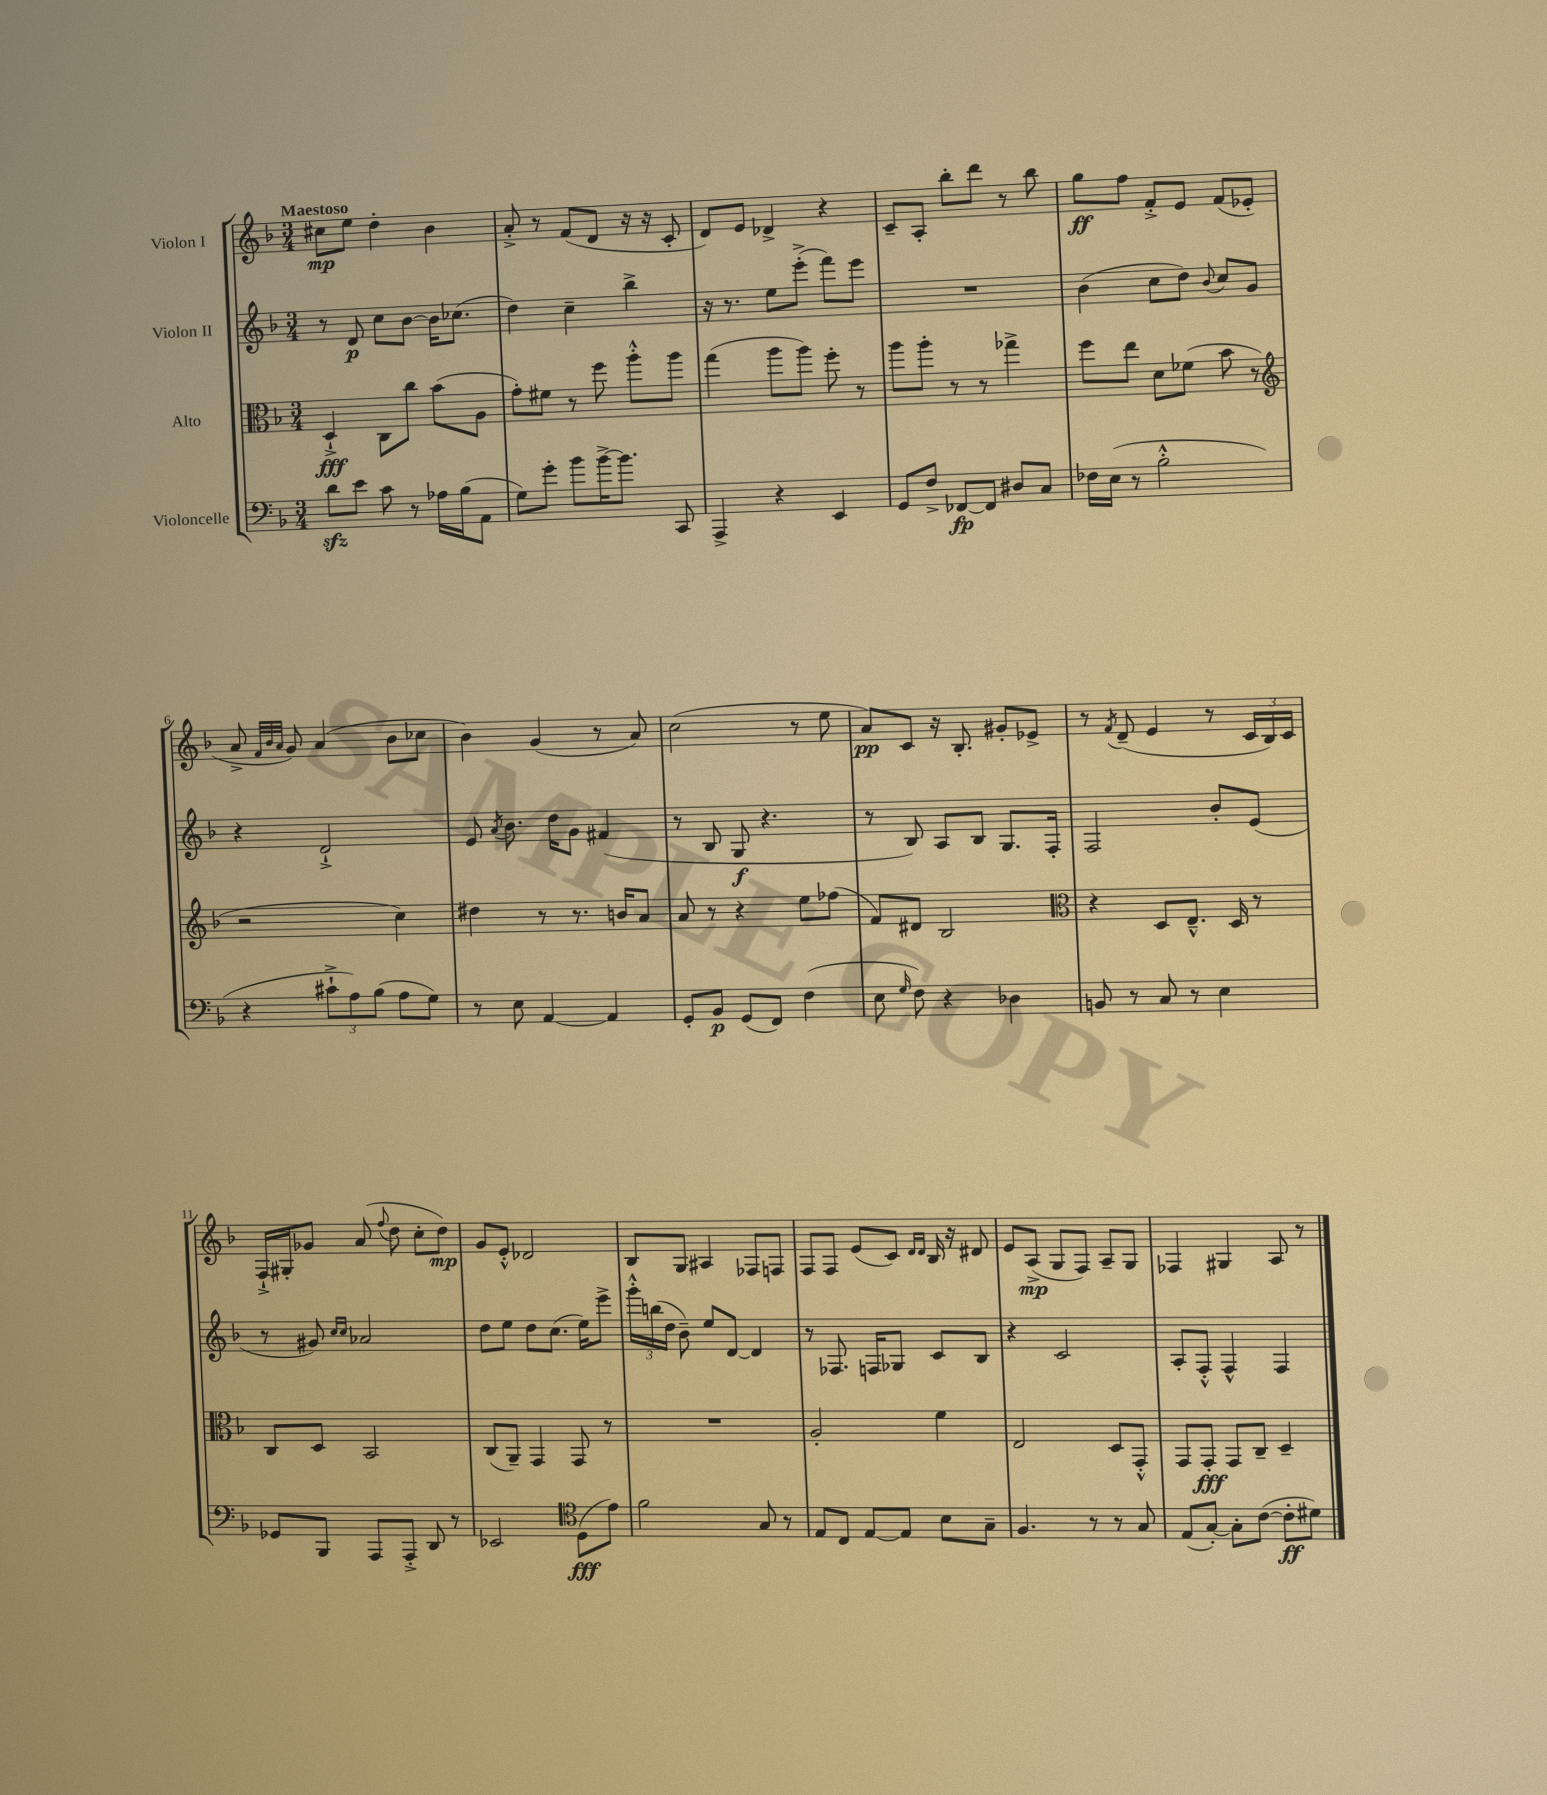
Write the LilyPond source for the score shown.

<<
\new StaffGroup <<
\new Staff = "s0" \with { instrumentName = "Violon I" } {
    \clef treble \key f \major \numericTimeSignature \time 3/4 \tempo "Maestoso"
    \autoBeamOff cis''8[\mp e''8] d''4-. bes'4 |
    a'8-.-> r8 f'8[( d'8] r16 r16 c'8-. |
    d'8[) e'8] des'4-> r4 |
    c'8[-- a8]-. bes''8[-. d'''8] r8 bes''8 |
    g''8[\ff f''8] f'8[-.-> e'8] f'8[( ees'8]-. |
    a'8-> \grace { f'32[ bes'32 a'32] } g'8) a'4( bes'8[ ces''8] |
    bes'4) g'4( r8 a'8) |
    c''2( r8 e''8 |
    a'8[\pp) c'8] r16 bes8.-. gis'8[-. ees'8]-> |
    r8 \acciaccatura { f'8 } d'8--( e'4 r8 \tuplet 3/2 { c'16[ bes16) c'16] } |
    f16[-!-> gis16-. ges'8] a'8( \appoggiatura { f''8 } d''8 c''8[-. d''8]\mp) |
    g'8[ e'8]-.-^ des'2 |
    bes8[ g8] ais4 fes8[ f8] |
    f8[ f8] e'8[( c'8]) \grace { d'16[ d'16] } bes16 r16 dis'8 |
    e'8[ a8]->\mp( g8[ f8]) a8[-- g8] |
    fes4 gis4 a8 r8 \bar "|." |
}
\new Staff = "s1" \with { instrumentName = "Violon II" } {
    \clef treble \key f \major \numericTimeSignature \time 3/4
    \autoBeamOff r8 d'8\p c''8[ bes'8]~ bes'16[ ces''8.]( |
    d''4) c''4-- bes''4-> |
    r16 r8. e''8[ e'''8]-.->( f'''8[) e'''8] |
    R2. |
    bes'4( c''8[ d''8]) \appoggiatura { bes'8 } c''8[ g'8] |
    r4 d'2-!-> |
    e'8 \acciaccatura { a'8 } bes'8. d''16[ g'8] fis'4( |
    r8 bes8 g8\f r4. |
    r8 bes8) a8[ bes8] g8.[ f16]-. |
    f2 bes'8[-. e'8]( |
    r8 gis'8) \grace { c''16[ c''16] } aes'2 |
    d''8[ e''8] d''8[ c''8.]( e''16[) e'''8]-> |
    \tuplet 3/2 { g'''16[-.-^ b''16( d''16] } bes'8--) e''8[ d'8]~ d'4 |
    r8 fes8. f16[ ges8] c'8[ bes8] |
    r4 c'2 |
    a8[-. f8]-.-^ f4-^ f4 \bar "|." |
}
\new Staff = "s2" \with { instrumentName = "Alto" } {
    \clef alto \key f \major \numericTimeSignature \time 3/4
    \autoBeamOff d4-!->\fff c8[ c''8] bes'8[( a8] |
    g'8[-.) fis'8] r8 f''8 a''8[-.-^ a''8] |
    g''4( a''8[ a''8]) f''8-. r8 |
    a''8[ a''8]-. r8 r8 ges''4-> |
    f''8[ e''8] d'8[ fes'8]( bes'8 r8 |
    \clef treble r2 c''4) |
    dis''4 r8 r8. b'16[ a'8] |
    a'8 r8 r4 e''8[ fes''8]( |
    f'8[) dis'8] bes2 |
    \clef alto r4 d8[ e8.]---^ d16 r8 |
    c8[ d8] bes,2 |
    c8[( a,8]--) g,4 g,8 r8 |
    R2. |
    a2-. f'4 |
    e2 d8[ g,8]-.-^ |
    g,8[ g,8]-.\fff g,8[ c8]-- d4-- \bar "|." |
}
\new Staff = "s3" \with { instrumentName = "Violoncelle" } {
    \clef bass \key f \major \numericTimeSignature \time 3/4
    \autoBeamOff d'8[\sfz e'8] c'8 r8 aes16[ bes16( a,8] |
    g8[) g'8]-. bes'8[ bes'16~-> bes'8.] c,8 |
    a,,4-> r4 e,4 |
    g,8[ f8]-> fes,8[~\fp fes,8] dis8[ c8] |
    fes16[ e16]( r8 bes2-.-^ |
    r4 \tuplet 3/2 { cis'8[-!-> a8) bes8]( } a8[ g8]) |
    r8 e8 a,4~ a,4 |
    g,8[-. bes,8]\p g,8[( f,8]) f4( |
    e8 \grace { g16 } f8) r4 des4 |
    b,8 r8 c8 r8 e4 |
    ges,8[ bes,,8] a,,8[ a,,8]-.-> d,8 r8 |
    ees,2 \clef tenor d8[\fff( e'8]) |
    f'2 g8 r8 |
    e8[ c8] e8[~ e8] bes8[ g8]-- |
    f4. r8 r8 g8 |
    e8[( g8]~-.) g8[-. c'8]~( c'8[-.\ff dis'8]) \bar "|." |
}
>>
>>
